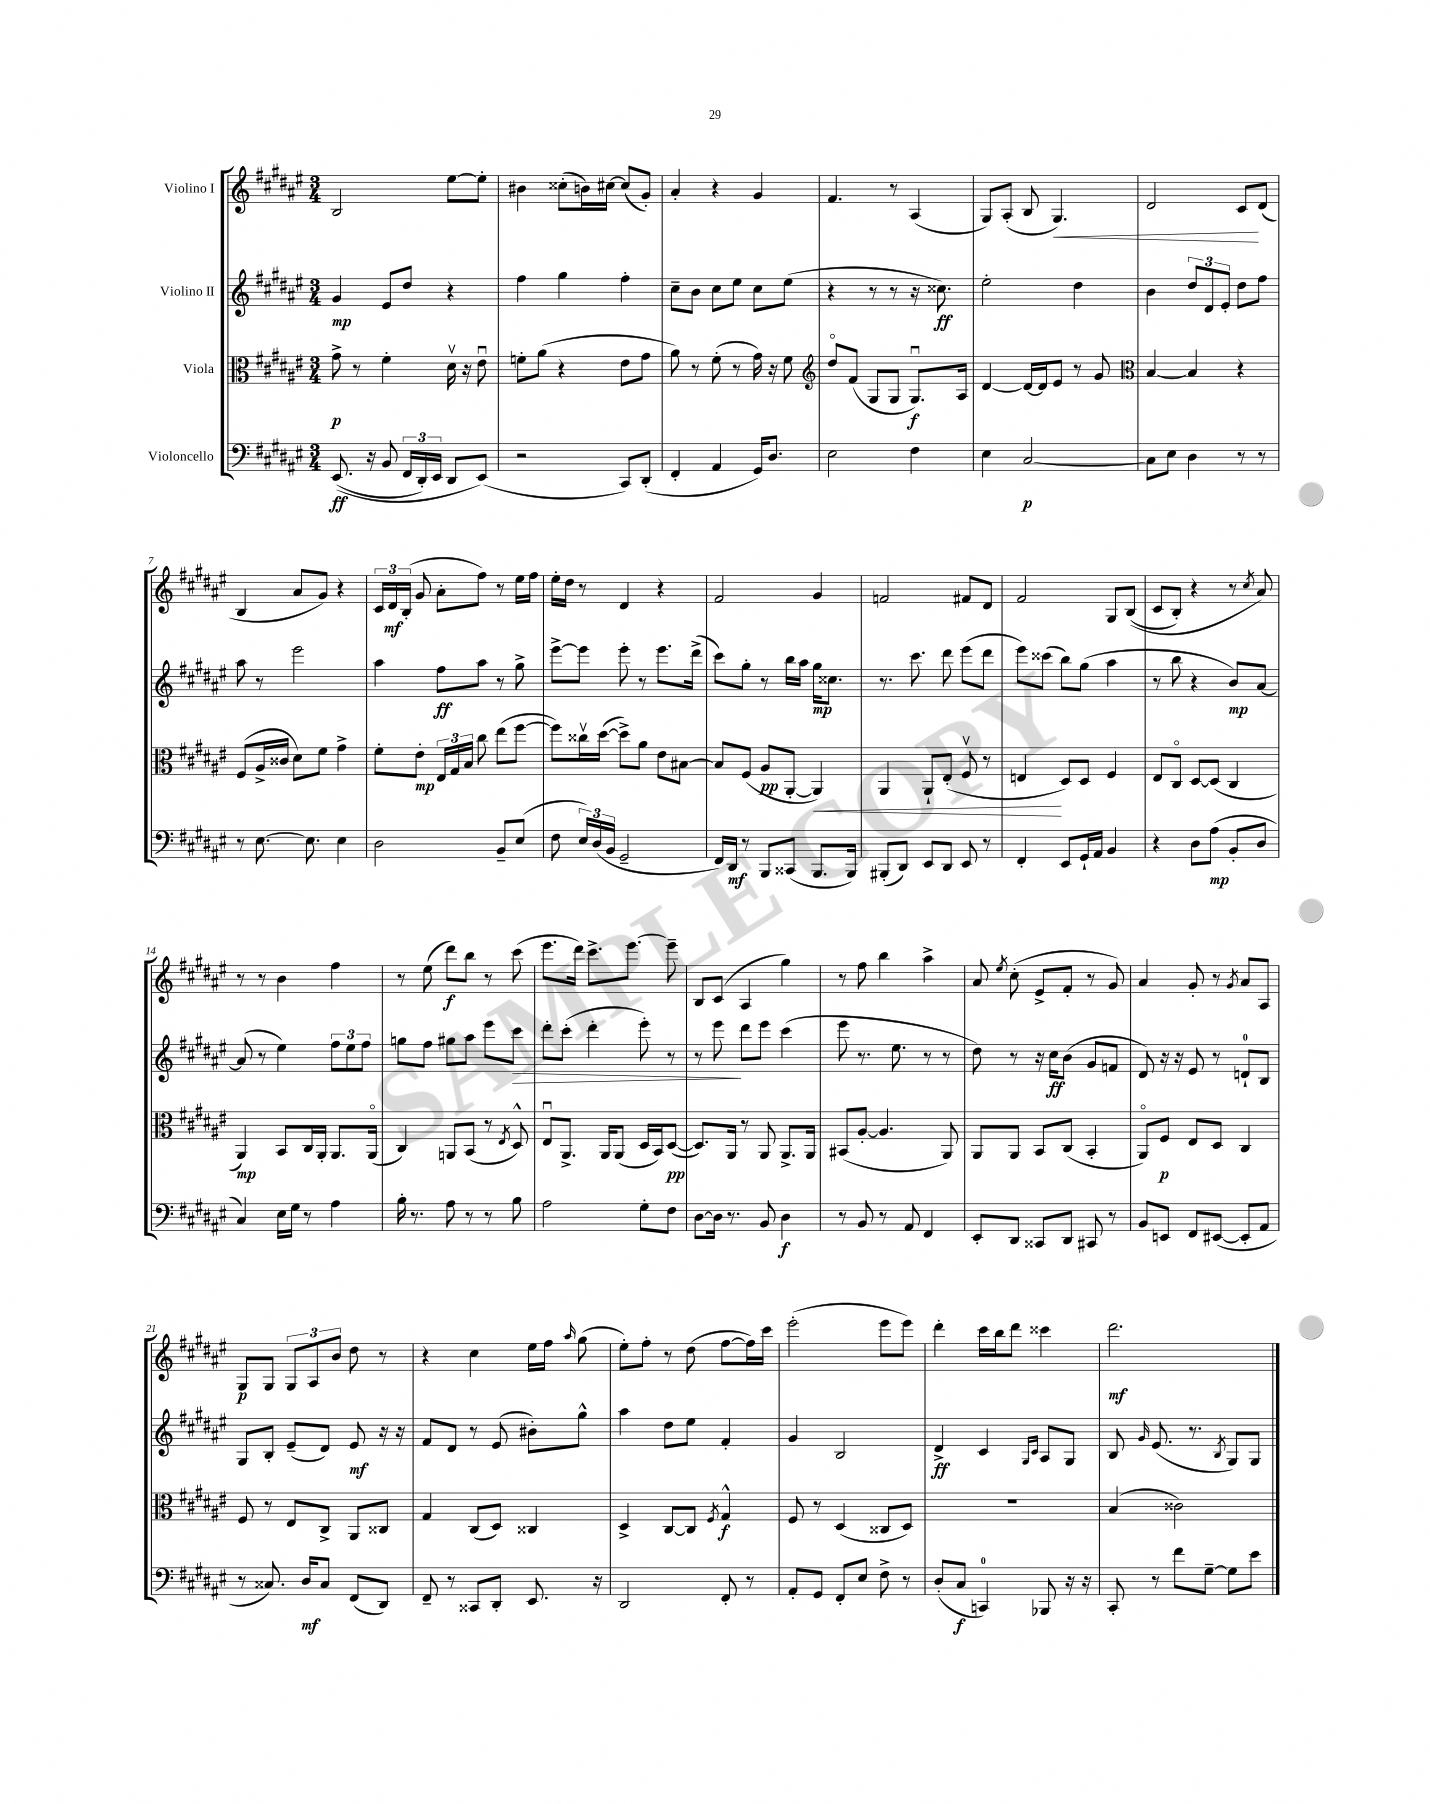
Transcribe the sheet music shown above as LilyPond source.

<<
\new StaffGroup <<
\new Staff = "s0" \with { instrumentName = "Violino I" } {
    \clef treble \key fis \major \numericTimeSignature \time 3/4
    \autoBeamOff b2 eis''8[~ eis''8]-. |
    bis'4 cisis''8[-.( b'16) cis''16]~ cis''8[( gis'8]-.) |
    ais'4-. r4 gis'4 |
    fis'4. r8 ais4( |
    gis8[) ais8]-.( b8 gis4.\<) |
    dis'2 cis'8[\! dis'8]( |
    b4 ais'8[ gis'8]) r4 |
    \tuplet 3/2 { cis'16[ dis'16\mf b16]-.( } gis'8 ais'8[-. fis''8]) r8 eis''16[ fis''16] |
    eis''16[-. dis''16] r8 dis'4 r4 |
    fis'2 gis'4 |
    f'2 fis'8[ dis'8] |
    fis'2 gis8[ b8](\( |
    cis'8[ b8]-.) r4 r8 \acciaccatura { cis''8 } ais'8\) |
    r8 r8 b'4 fis''4 |
    r8 eis''8( dis'''8[\f) b''8] r8 cis'''8( |
    eis'''8.[ dis'''16]) cis'''8.[-> eis'''8.]~ eis'''8-- |
    b8[ cis'8]( ais4 gis''4) |
    r8 fis''8 b''4 ais''4-> |
    ais'8 \acciaccatura { eis''8 } cis''8-.( eis'8[-> fis'8]-. r8 gis'8) |
    ais'4 gis'8-. r8 \acciaccatura { gis'8 } ais'8[ ais8] |
    gis8[\p gis8] \tuplet 3/2 { gis8[ ais8 b'8] } dis''8 r8 |
    r4 cis''4 eis''16[ fis''16] \grace { ais''16 } gis''8( |
    eis''8[-.) fis''8]-. r8 dis''8( fis''8[~ fis''16) cis'''16] |
    eis'''2-.( eis'''8[ eis'''8]) |
    dis'''4-. cis'''16[ b''16 dis'''8] cisis'''4 |
    dis'''2.\mf \bar "|." |
}
\new Staff = "s1" \with { instrumentName = "Violino II" } {
    \clef treble \key fis \major \numericTimeSignature \time 3/4
    \autoBeamOff gis'4\mp eis'8[ dis''8] r4 |
    fis''4 gis''4 fis''4-. |
    cis''8[-- b'8] cis''8[ eis''8] cis''8[ eis''8]( |
    r4 r8 r8 r16 cisis''8.\ff) |
    eis''2-. dis''4 |
    b'4 \tuplet 3/2 { dis''8[ dis'8 eis'8]-. } dis''8[ fis''8] |
    ais''8 r8 eis'''2 |
    ais''4 fis''8[\ff ais''8] r8 gis''8-> |
    eis'''8[~-> eis'''8] eis'''8-. r8 eis'''8.[ dis'''16]->( |
    cis'''8[) gis''8]-. r8 b''16[ ais''16] gis''16[\mp cisis''8.] |
    r8. cis'''8. dis'''8 eis'''8[( dis'''8] |
    eis'''8[) cisis'''8]( b''8[) gis''8]( ais''4 |
    r8 b''8 r4 b'8[\mp) ais'8]~ |
    ais'8( r8 eis''4) \tuplet 3/2 { fis''8[ eis''8 fis''8] } |
    g''8[ fis''8] gis''8[ ais''8] eis'''8[ cis'''8]\> |
    dis'''8[-. cis'''8]-.( dis'''4-. eis'''8-.) r8 |
    r8 eis'''8\! dis'''8[ eis'''8] cis'''4( |
    eis'''8 r8. eis''8. r8 r8 |
    dis''8) r8 r16 cis''16[\ff b'8]( gis'8[ f'8] |
    dis'8) r16 r16 eis'8 r8 d'8[-0-! b8] |
    gis8[ b8]-. eis'8[--( dis'8]) eis'8\mf r16 r16 |
    fis'8[ dis'8] r8 eis'8( bis'8[-.) gis''8]-^ |
    ais''4 dis''8[ eis''8] fis'4-. |
    gis'4 b2 |
    dis'4->\ff cis'4 \grace { gis16[ cis'16] } ais8[ gis8] |
    b8 \grace { gis'16 } eis'8.( r8. \acciaccatura { b8 } gis8[) gis8] \bar "|." |
}
\new Staff = "s2" \with { instrumentName = "Viola" } {
    \clef alto \key fis \major \numericTimeSignature \time 3/4
    \autoBeamOff gis'8->\p r8 fis'4-. dis'16\upbow r16 eis'8\downbow |
    f'8[-. ais'8]( r4 eis'8[ gis'8] |
    ais'8) r8 fis'8-.( r8 gis'16) r16 fis'8 |
    \clef treble dis''8[\flageolet fis'8]( gis8[ gis8] gis8.[\downbow\f) ais16] |
    dis'4~ dis'16[~ dis'16 eis'8] r8 gis'8 |
    \clef alto b4~ b4 r4 |
    fis8[( ais16-> cisis'16] dis'8[) fis'8] gis'4-> |
    fis'8[-. eis'8]-.\mp \tuplet 3/2 { eis16[ gis16 b16] } cis''8 eis''8[( fis''8]~ |
    fis''8[) cisis''16\upbow dis''16]~( dis''8[->) ais'8] eis'8[ bis8]~ |
    bis8[ fis8]( ais8[\pp ais,8]~-. ais,4\<) |
    ais,4 ais,8[-! eis8]-.( fis8\upbow r8 |
    e4\! dis8[) dis8] fis4 |
    eis8[ cis8]\flageolet dis8[~ dis8]( cis4 |
    ais,4\mp) b,8[ cis16 ais,16]-. ais,8.[ ais,16]\flageolet( |
    cis4) a,8[ b,8]( r8 \acciaccatura { eis8 } dis8-^) |
    eis8[\downbow ais,8.]-> ais,16[ ais,8]( dis16[ b,16) dis8]~\pp( |
    dis8.[) ais,16] r8 ais,8 ais,8.[-> ais,16] |
    bis,8[( ais8]~-. ais4. ais,8) |
    ais,8[ ais,8] b,8[ cis8]( b,4-. |
    ais,8[\flageolet) fis8]\p eis8[ dis8] cis4 |
    fis8 r8 eis8[ cis8]-> ais,8[ cisis8] |
    gis4 cis8[( dis8]) cisis4 |
    dis4-> cis8[~ cis8] \acciaccatura { fis8 } gis4-^\f |
    fis8 r8 dis4( cisis8[ dis8]) |
    R2. |
    b4( cisis'2) \bar "|." |
}
\new Staff = "s3" \with { instrumentName = "Violoncello" } {
    \clef bass \key fis \major \numericTimeSignature \time 3/4
    \autoBeamOff eis,8.\ff(\( r16 b,8 \tuplet 3/2 { fis,16[ dis,16-.) eis,16] } dis,8[ eis,8](\) |
    r2 cis,8[) dis,8]-.( |
    fis,4-. ais,4 gis,16[) dis8.] |
    eis2 fis4 |
    eis4 cis2~\p |
    cis8[ eis8] dis4 r8 r8 |
    r8 eis8.~ eis8. eis4 |
    dis2 b,8[-- eis8]( |
    fis8 \tuplet 3/2 { eis16[) dis16( b,16] } gis,2-- |
    fis,16[) dis,16]\mf r8 b,,8[ cisis,8]( b,,8.[ b,,16]) |
    bis,,8[-.( dis,8]) eis,8[ dis,8] eis,8 r8 |
    fis,4-. eis,8[ gis,16-! ais,16] b,4 |
    r4 dis8[ ais8]\mp( b,8[-. dis8] |
    cis4) eis16[ gis16] r8 ais4 |
    b16-. r8. ais8 r8 r8 b8 |
    ais2 gis8[-. fis8] |
    dis8[~ dis16] r8. b,8 dis4\f |
    r8 b,8 r8 ais,8 fis,4 |
    eis,8[-. dis,8] cisis,8[ dis,8] cis,8 r8 |
    b,8[ e,8] fis,8[ eis,8]~( eis,8[-. ais,8] |
    r8 cisis8.) dis16[\mf cisis8] fis,8[( dis,8]) |
    fis,8-- r8 cisis,8[ dis,8]-. eis,8. r16 |
    dis,2 fis,8-. r8 |
    ais,8[-. gis,8] fis,8[-. eis8] fis8-> r8 |
    dis8[-.( cis8]\f c,4-0) bes,,8 r16 r16 |
    cis,8-. r8 fis'8[ gis8]~-- gis8[ eis'8] \bar "|." |
}
>>
>>
